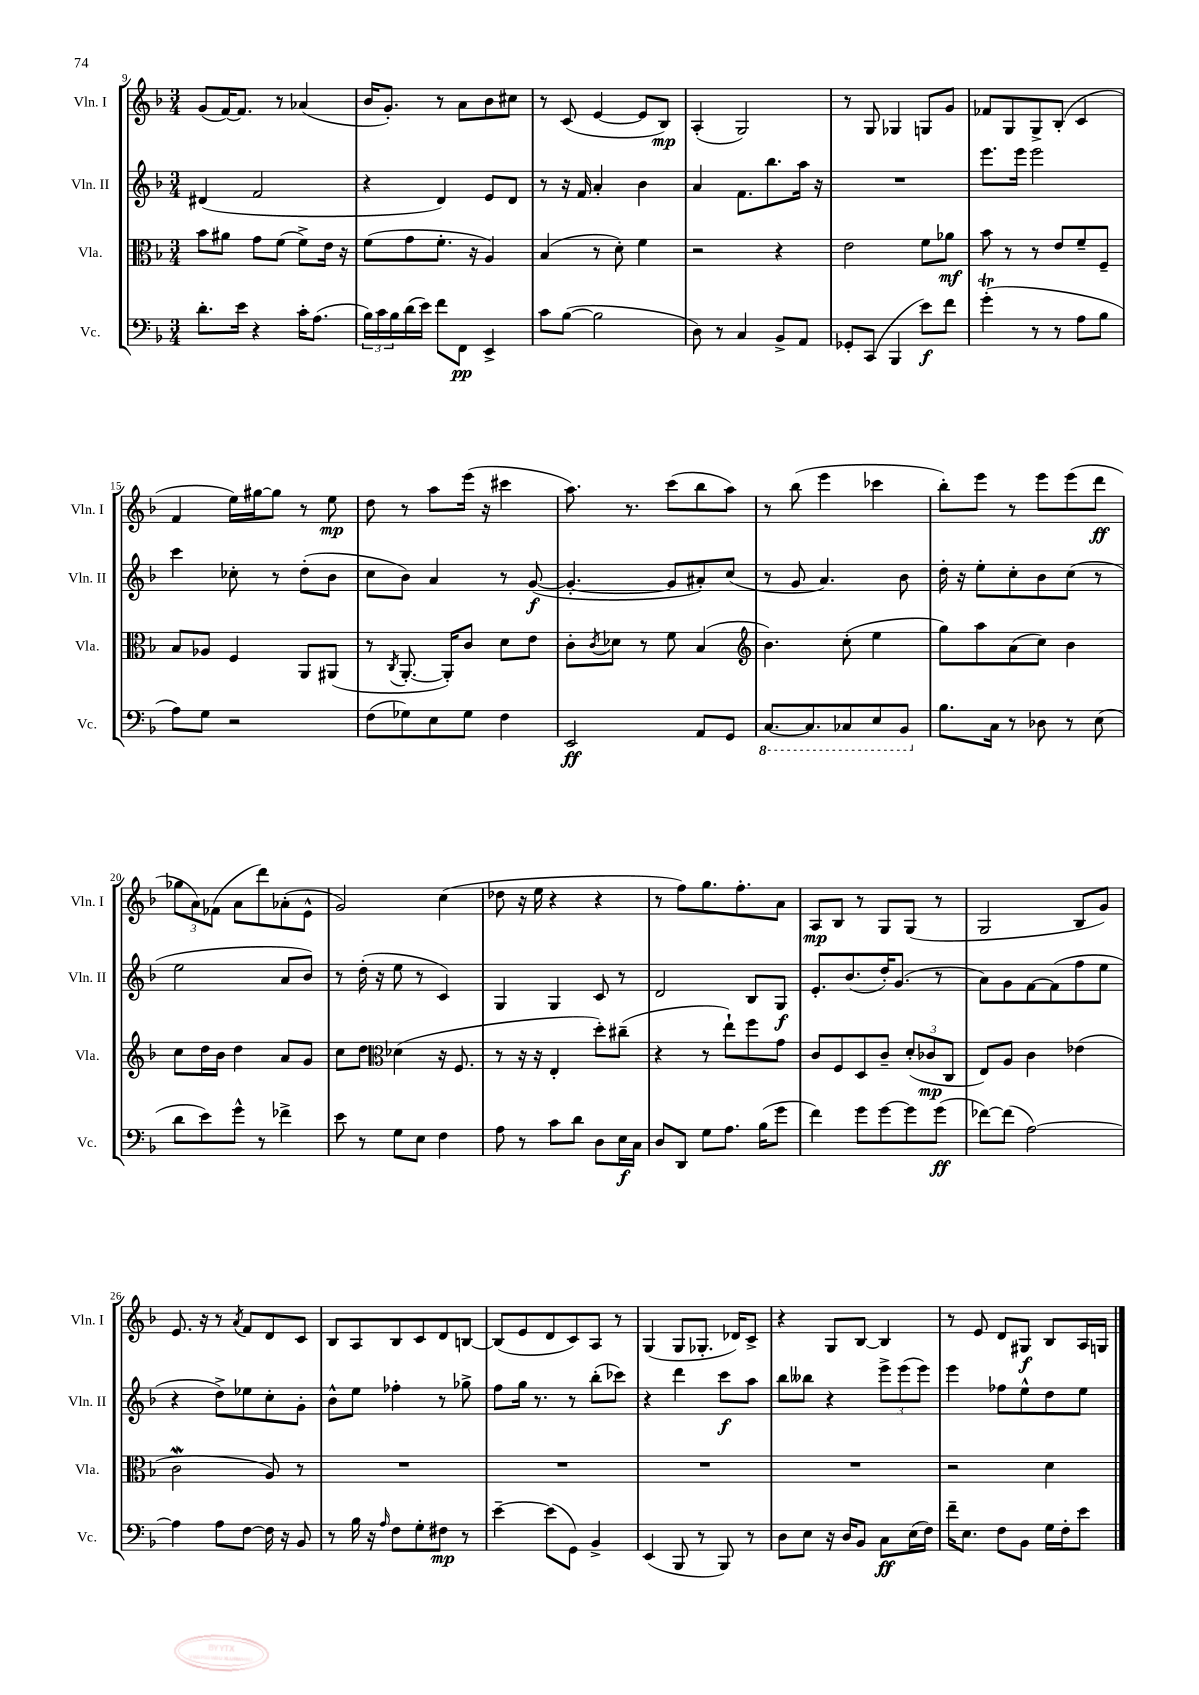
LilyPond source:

<<
\new StaffGroup <<
\new Staff = "s0" \with { instrumentName = "Vln. I" shortInstrumentName = "Vln. I" } {
    \clef treble \key f \major \numericTimeSignature \time 3/4
    g'8( f'16~) f'8. r8 aes'4( |
    bes'16 g'8.-.) r8 a'8 bes'8 cis''8 |
    r8 c'8( e'4~ e'8 bes8\mp) |
    a4-.( g2) |
    r8 g8 ges4 g8 g'8 |
    fes'8 g8 g8-> bes8-.( c'4 |
    f'4 e''16) gis''16~ gis''8 r8 e''8\mp |
    d''8 r8 a''8 e'''16( r16 cis'''4 |
    a''8.) r8. c'''8( bes''8 a''8) |
    r8 bes''8( e'''4 ces'''4 |
    bes''8-.) e'''8 r8 e'''8 e'''8( d'''8\ff |
    \tuplet 3/2 { ges''8 a'8) fes'8( } a'8 d'''8) aes'8-.( e'8-^ |
    g'2) c''4( |
    des''8 r16 e''16 r4 r4 |
    r8 f''8) g''8. f''8.-. a'8 |
    a8\mp bes8 r8 g8 g8( r8 |
    g2 bes8 g'8) |
    e'8. r16 r8 \acciaccatura { a'8 } f'8 d'8 c'8 |
    bes8 a8 bes8 c'8 d'8 b8~ |
    b8( e'8 d'8 c'8) a8 r8 |
    g4( g8 ges8.-. des'16) c'8-> |
    r4 g8 bes8~ bes4 |
    r8 e'8 d'8 gis8\f bes8 a16 g16 \bar "|." |
}
\new Staff = "s1" \with { instrumentName = "Vln. II" shortInstrumentName = "Vln. II" } {
    \clef treble \key f \major \numericTimeSignature \time 3/4
    dis'4( f'2 |
    r4 d'4) e'8 d'8 |
    r8 r16 f'16 a'4-. bes'4 |
    a'4 f'8. bes''8. a''16 r16 |
    R2. |
    e'''8. e'''16 e'''2 |
    c'''4 ces''8-. r8 d''8-.( bes'8 |
    c''8 bes'8) a'4 r8 g'8~\f( |
    g'4.~-. g'8 ais'8-.) c''8( |
    r8 g'8 a'4.) bes'8 |
    d''16-. r16 e''8-. c''8-. bes'8 c''8( r8 |
    e''2 a'8 bes'8) |
    r8 d''16-.( r16 e''8 r8 c'4) |
    g4 g4 c'8 r8 |
    d'2 bes8 g8\f |
    e'8.-. bes'8.( d''16-.) g'8.( r8 |
    a'8) g'8 f'8~ f'8( f''8 e''8 |
    r4 d''8->) ees''8 c''8-. g'8-. |
    bes'8-^ e''8 fes''4-. r8 ges''8-> |
    f''8 g''16 r8. r8 bes''8-.( ces'''8) |
    r4 d'''4 c'''8\f a''8 |
    bes''8 beses''8 r4 \tuplet 3/2 { e'''8-> e'''8( e'''8) } |
    e'''4 fes''8 e''8-^ d''8 e''8 \bar "|." |
}
\new Staff = "s2" \with { instrumentName = "Vla." shortInstrumentName = "Vla." } {
    \clef alto \key f \major \numericTimeSignature \time 3/4
    bes'8 ais'8 g'8 f'8( f'8->) e'16 r16 |
    f'8( g'8 f'8.-. r16 a4) |
    bes4( r8 d'8-.) f'4 |
    r2 r4 |
    e'2 f'8 aes'8\mf |
    bes'8 r8 r8 e'8 f'8-- f8-- |
    bes8 aes8 f4 a,8 ais,8( |
    r8 \acciaccatura { c8 } a,8.~-. a,16-.) c'8 d'8 e'8 |
    c'8-. \acciaccatura { c'8 } des'8 r8 f'8 bes4( |
    \clef treble bes'4.) c''8-.( e''4 |
    g''8) a''8 a'8( c''8) bes'4 |
    c''8 d''16 bes'16 d''4 a'8 g'8 |
    c''8 d''8 \clef alto des'4( r16 f8. |
    r8 r16 r16 e4-. d''8-.) cis''8--( |
    r4 r8 e''8-!) f''8 g'8 |
    c'8 f8 d8 c'8-- \tuplet 3/2 { d'8-.( ces'8\mp c8 } |
    e8) a8 c'4 ees'4( |
    c'2\mordent a8) r8 |
    R2. |
    R2. |
    R2. |
    R2. |
    r2 d'4 \bar "|." |
}
\new Staff = "s3" \with { instrumentName = "Vc." shortInstrumentName = "Vc." } {
    \clef bass \key f \major \numericTimeSignature \time 3/4
    d'8.-. e'16 r4 c'16-. a8.( |
    \tuplet 3/2 { bes16) c'16 bes16 } d'16( e'16) f'8 f,8\pp e,4-> |
    c'8 bes8~( bes2 |
    d8) r8 c4 bes,8-> a,8 |
    ges,8-. c,8( bes,,4 e'8\f) f'8 |
    g'4-.\trill( r8 r8 a8 bes8 |
    a8) g8 r2 |
    f8( ges8) e8 ges8 f4 |
    e,2\ff a,8 g,8 |
    \ottava #-1 c,8.~ c,8. ces,8 e,8 bes,,8 \ottava #0 |
    bes8. c16 r8 des8 r8 e8( |
    d'8 e'8) g'8-^ r8 fes'4-> |
    e'8 r8 g8 e8 f4 |
    a8 r8 c'8 d'8 d8 e16\f c16 |
    d8 d,8 g8 a8. bes16( g'8 |
    f'4) g'8 g'8~ g'8 g'8\ff( |
    fes'8~) fes'8( a2~) |
    a4 a8 f8~ f16 r16 bes,8 |
    r8 bes16 r16 \grace { a16 } f8 g8-. fis8\mp r8 |
    e'4~-- e'8( g,8) bes,4-> |
    e,4( bes,,8 r8 bes,,8) r8 |
    d8 e8 r16 d16 bes,8 c8\ff e16( f16) |
    f'16-- e8. f8 bes,8 g16 f16-. e'8 \bar "|." |
}
>>
>>
\layout { \context { \Score currentBarNumber = #9 } }
